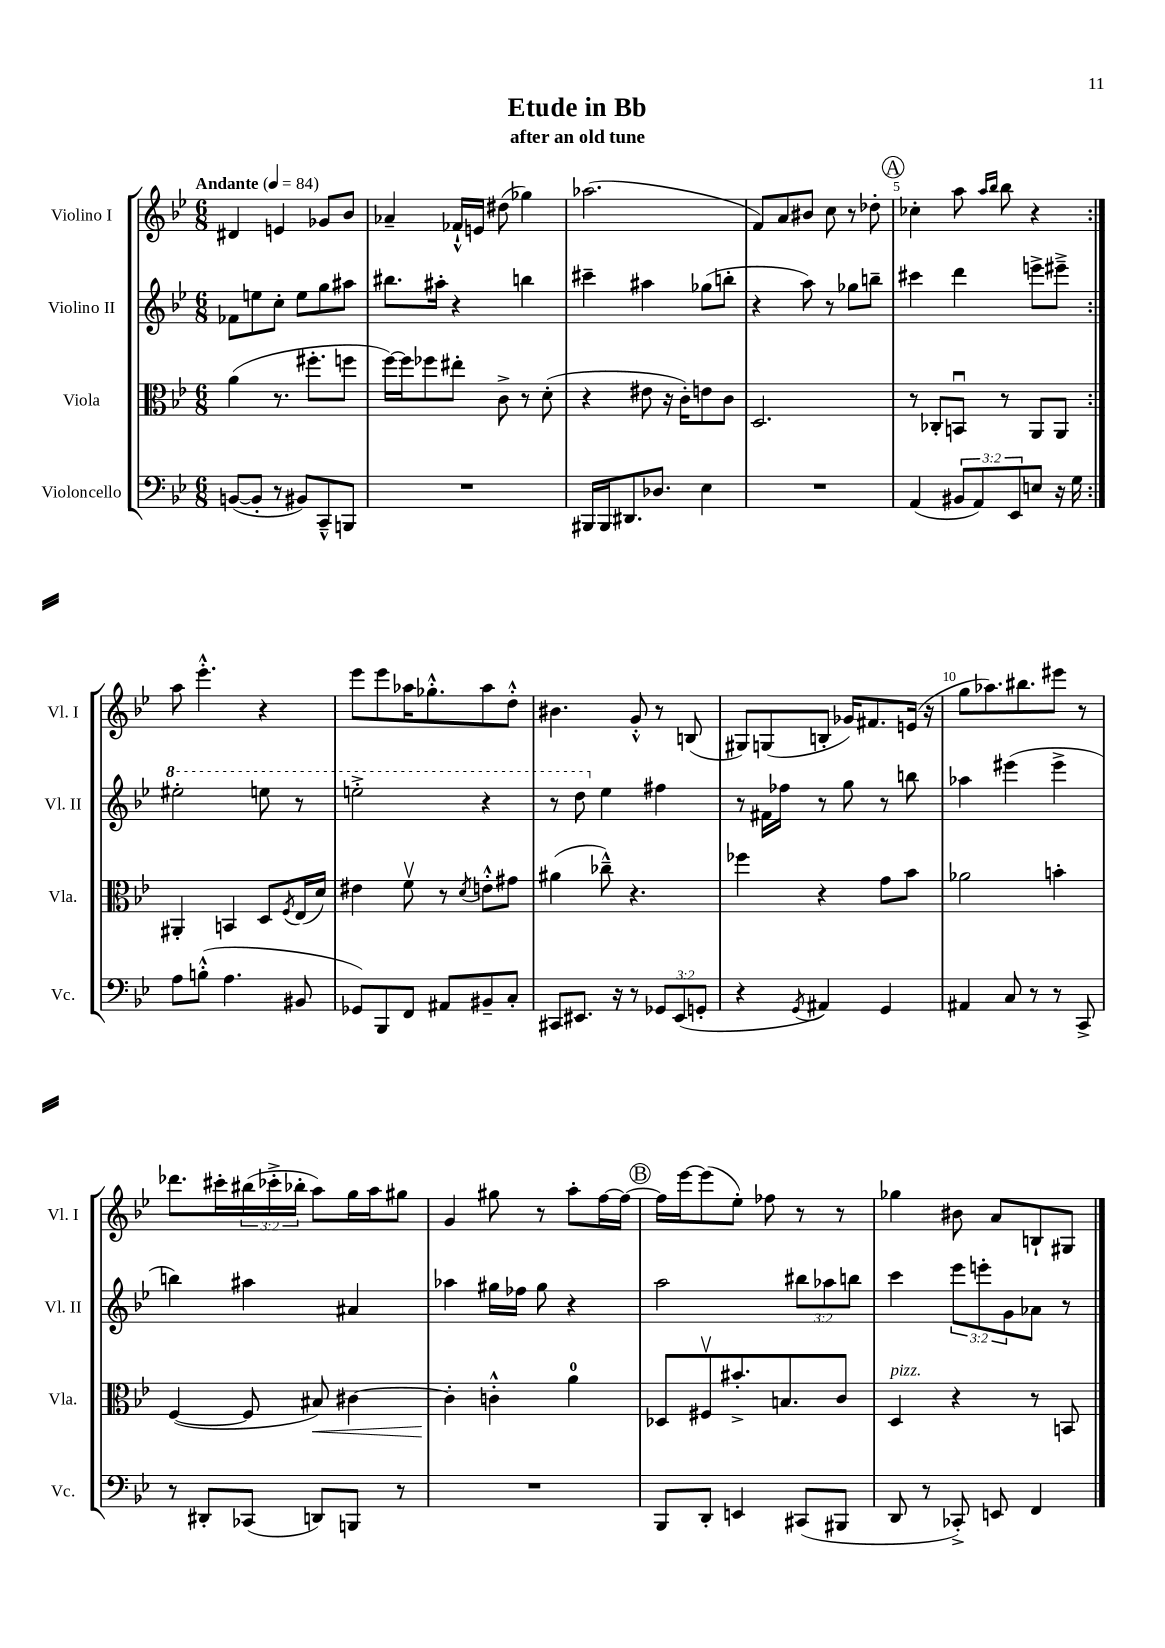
\header { title = "Etude in Bb" subtitle = "after an old tune" }
<<
\new StaffGroup <<
\new Staff = "s0" \with { instrumentName = "Violino I" shortInstrumentName = "Vl. I" } {
    \clef treble \key bes \major \numericTimeSignature \time 6/8 \override Staff.TupletNumber.text = #tuplet-number::calc-fraction-text \tempo "Andante" 4 = 84
    \repeat volta 2 { dis'4 e'4 ges'8 bes'8 |
    aes'4-- fes'16-!-^ e'16 dis''8( ges''4) |
    aes''2.( |
    f'8) a'8 bis'8 c''8 r8 des''8-. |
    \mark \markup { \circle "A" } ces''4-. a''8 \grace { a''16 bes''16 } bes''8 r4 | }
    a''8 ees'''4.-.-^ r4 |
    ees'''8 ees'''8 aes''16 ges''8.-.-^ aes''8 d''8-.-^ |
    bis'4. g'8-.-^ r8 b8( |
    gis8) g8( b8-. ges'16) fis'8. e'16( r16 |
    g''8 aes''8.) bis''8. eis'''8 r8 |
    des'''8. cis'''16-. \tuplet 3/2 { bis''16( ces'''16-.-> bes''16-. } a''8) g''16 a''16 gis''8 |
    g'4 gis''8 r8 a''8-. f''16~ f''16~ |
    \mark \markup { \circle "B" } f''16 ees'''16~ ees'''8( ees''8-.) fes''8 r8 r8 |
    ges''4 bis'8 a'8 b8-! gis8 \bar "|." |
}
\new Staff = "s1" \with { instrumentName = "Violino II" shortInstrumentName = "Vl. II" } {
    \clef treble \key bes \major \numericTimeSignature \time 6/8 \override Staff.TupletNumber.text = #tuplet-number::calc-fraction-text
    \repeat volta 2 { fes'8 e''8 c''8-. e''8 g''8 ais''8 |
    bis''8. ais''16-. r4 b''4 |
    cis'''4-- ais''4 ges''8( b''8-. |
    r4 a''8) r8 ges''8 b''8-- |
    \mark \markup { \circle "A" } cis'''4 d'''4 e'''8-> eis'''8---> | }
    \ottava #1 eis'''2-. e'''8 r8 |
    e'''2-.-> r4 |
    r8 d'''8 \ottava #0 ees''4 fis''4 |
    r8 fis'16 fes''16 r8 g''8 r8 b''8 |
    aes''4 eis'''4( eis'''4-> |
    b''4) ais''4 ais'4 |
    aes''4 gis''16 fes''16 gis''8 r4 |
    \mark \markup { \circle "B" } a''2 \tuplet 3/2 { bis''8 aes''8 b''8 } |
    c'''4 \tuplet 3/2 { ees'''8 e'''8-. g'8 } aes'8 r8 \bar "|." |
}
\new Staff = "s2" \with { instrumentName = "Viola" shortInstrumentName = "Vla." } {
    \clef alto \key bes \major \numericTimeSignature \time 6/8
    \repeat volta 2 { a'4( r8. fis''8.-. f''8 |
    f''16~) f''16 fes''8 eis''8-. c'8-> r8 d'8-.( |
    r4 eis'8 r16 c'16-.) e'8 c'8 |
    d2. |
    \mark \markup { \circle "A" } r8 ces8-. b,8\downbow r8 a,8 a,8 | }
    ais,4-. b,4 d8 \acciaccatura { f8 } ees16( d'16) |
    eis'4 f'8\upbow r8 \acciaccatura { d'8 } e'8-.-^ gis'8 |
    ais'4( ces''8---^) r4. |
    fes''4 r4 g'8 bes'8 |
    aes'2 b'4-. |
    f4~( f8 bis8\<) cis'4~ |
    cis'4-.\! c'4-.-^ a'4-0 |
    \mark \markup { \circle "B" } des8 fis8\upbow bis'8.-.-> b8. c'8 |
    d4^\markup { \italic "pizz." } r4 r8 b,8 \bar "|." |
}
\new Staff = "s3" \with { instrumentName = "Violoncello" shortInstrumentName = "Vc." } {
    \clef bass \key bes \major \numericTimeSignature \time 6/8 \override Staff.TupletNumber.text = #tuplet-number::calc-fraction-text
    \repeat volta 2 { b,8~( b,8-. r8 bis,8) c,8---^ b,,8 |
    R2. |
    bis,,16 bis,,16 dis,8. des8. ees4 |
    R2. |
    \mark \markup { \circle "A" } a,4( \tuplet 3/2 { bis,8 a,8) ees,8 } e8 r16 g16 | }
    a8 b8-.-^( a4. bis,8 |
    ges,8) bes,,8 f,8 ais,8 bis,8-- c8-. |
    cis,8 eis,8. r16 r8 \tuplet 3/2 { ges,8 eis,8( g,8-. } |
    r4 \acciaccatura { g,8 } ais,4) g,4 |
    ais,4 c8 r8 r8 c,8-> |
    r8 dis,8-. ces,8( d,8) b,,8 r8 |
    R2. |
    \mark \markup { \circle "B" } bes,,8 d,8-. e,4 cis,8( bis,,8 |
    d,8 r8 ces,8-.->) e,8 f,4 \bar "|." |
}
>>
>>
\layout { \context { \Score \override BarNumber.break-visibility = ##(#f #t #t) barNumberVisibility = #(every-nth-bar-number-visible 5) } }
